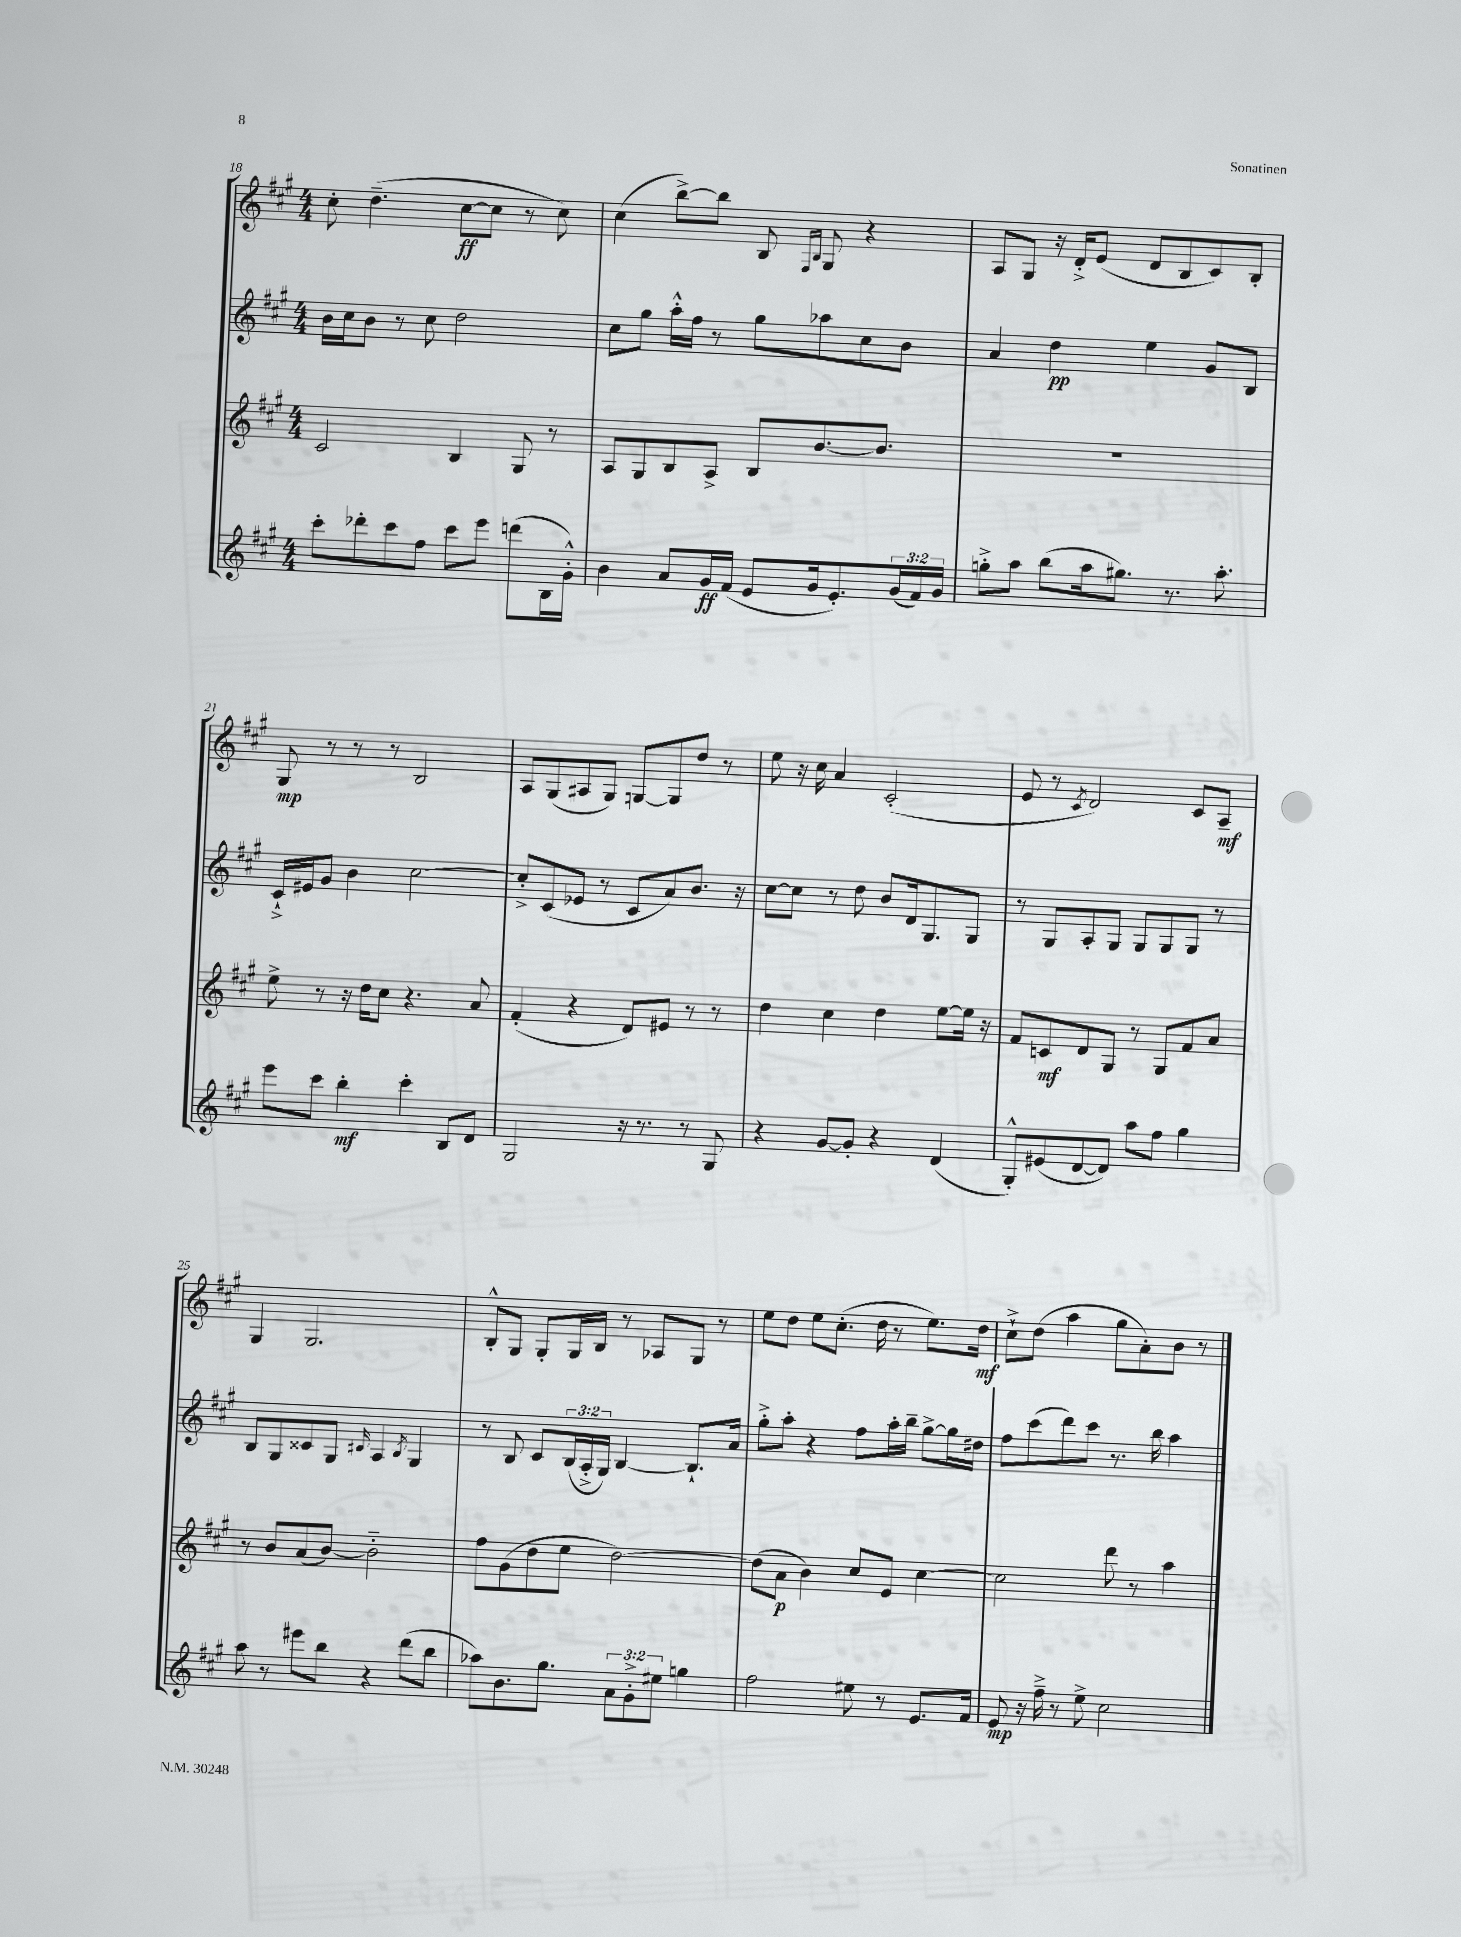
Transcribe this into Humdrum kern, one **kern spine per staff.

**kern	**dynam	**kern	**dynam	**kern	**dynam	**kern	**dynam
*part4	*part4	*part3	*part3	*part2	*part2	*part1	*part1
*staff4	*staff4	*staff3	*staff3	*staff2	*staff2	*staff1	*staff1
*clefG2	*	*clefG2	*	*clefG2	*	*clefG2	*
*k[f#c#g#]	*	*k[f#c#g#]	*	*k[f#c#g#]	*	*k[f#c#g#]	*
*M4/4	*	*M4/4	*	*M4/4	*	*M4/4	*
=18	=18	=18	=18	=18	=18	=18	=18
8ccc#'\L	.	2c#/	.	16b\LL	.	8cc#'\	.
.	.	.	.	16cc#\J	.	.	.
8ddd-X'\	.	.	.	8b\J	.	(4.dd~\	.
8ccc#\	.	.	.	8r	.	.	.
8ff#\J	.	.	.	8cc#\	.	.	.
8ccc#\L	.	4B/	.	2dd\	.	[8cc#\L	ff
8eee\J	.	.	.	.	.	8cc#\J]	.
(8dddn\L	.	8G#/	.	.	.	8r	.
16B\L	.	8r	.	.	.	8cc#\)	.
16g#'^^\JJ)	.	.	.	.	.	.	.
=19	=19	=19	=19	=19	=19	=19	=19
4b\	.	8A/L	.	8cc#\L	.	(4cc#\	.
.	.	8G#/	.	8gg#\J	.	.	.
8a/L	.	8B/	.	16aa'^^\LL	.	[8bb^\L)	.
.	.	.	.	16ff#\JJ	.	.	.
16g#/L	ff	8A^/J	.	8r	.	8bb\J]	.
(16f#/JJ	.	.	.	.	.	.	.
8e/L	.	8B/L	.	8gg#\L	.	8B/	.
.	.	.	.	.	.	16qqF#/LL	.
.	.	.	.	.	.	16qqB/JJ	.
16g#/k	.	[8.b/	.	8aa-X\	.	8G#/	.
8.e'/)	.	.	.	.	.	.	.
.	.	.	.	8cc#\	.	4r	.
.	.	8.b/J]	.	.	.	.	.
(24g#/L	.	.	.	8b\J	.	.	.
24f#/)	.	.	.	.	.	.	.
24g#/JJ	.	.	.	.	.	.	.
=20	=20	=20	=20	=20	=20	=20	=20
8ggn'^\L	.	1r	.	4a/	.	8A/L	.
8aa\J	.	.	.	.	.	8G#/J	.
(8bb\L	.	.	.	4dd\	pp	16r	.
.	.	.	.	.	.	16d'^/KL	.
16aa\k	.	.	.	.	.	(8e/J	.
8.gg#X\J)	.	.	.	.	.	.	.
.	.	.	.	4ee\	.	8d/L	.
8.r	.	.	.	.	.	8B/	.
.	.	.	.	8g#/L	.	8c#/)	.
8.aa'\	.	.	.	.	.	.	.
.	.	.	.	8B/J	.	8B'/J	.
!!LO:LB:g=z
=21	=21	=21	=21	=21	=21	=21	=21
8eee\L	.	8ee^\	.	16c#`^/LL	.	8G#/	mp
.	.	.	.	16e#X/J	.	.	.
8ccc#\J	.	8r	.	8g#/J	.	8r	.
4bb'\	mf	16r	.	4b\	.	8r	.
.	.	16dd\KL	.	.	.	.	.
.	.	8cc#\J	.	.	.	8r	.
4ccc#'\	.	4.r	.	[2cc#\	.	2B/	.
8B/L	.	.	.	.	.	.	.
8d/J	.	8a/	.	.	.	.	.
=22	=22	=22	=22	=22	=22	=22	=22
2G#/	.	(4f#'/	.	8cc#'^/L]	.	8A/L	.
.	.	.	.	(8c#/	.	(8G#/	.
.	.	4r	.	8e-X/J	.	8A#X/	.
.	.	.	.	8r	.	8G#/J)	.
16r	.	8d/L)	.	8c#/L	.	[8Gn/L	.
8.r	.	.	.	.	.	.	.
.	.	8e#X/J	.	8a/)	.	8G/]	.
8r	.	8r	.	8.b/J	.	8dd/J	.
8G#/	.	8r	.	.	.	8r	.
.	.	.	.	16r	.	.	.
=23	=23	=23	=23	=23	=23	=23	=23
4r	.	4dd\	.	[8cc#\L	.	8ee\	.
.	.	.	.	8cc#\J]	.	16r	.
.	.	.	.	.	.	16cc#\	.
[8g#/L	.	4cc#\	.	8r	.	4a/	.
8g#'/J]	.	.	.	8dd\	.	.	.
4r	.	4dd\	.	8b/L	.	(2c#'/	.
.	.	.	.	16d/k	.	.	.
.	.	.	.	8.G#/	.	.	.
(4d/	.	[8ee\L	.	.	.	.	.
.	.	16ee\Jk]	.	8G#/J	.	.	.
.	.	16r	.	.	.	.	.
=24	=24	=24	=24	=24	=24	=24	=24
8G#'^^/L)	.	8f#/L	.	8r	.	8e/	.
(8e#X/	.	8cn/	mf	8G#/L	.	8r	.
.	.	.	.	.	.	8qc#/	.
[8d/	.	8d/	.	8A'/	.	2d/)	.
8d/J])	.	8G#/J	.	8G#/J	.	.	.
8aa\L	.	8r	.	8G#/L	.	.	.
8ff#\J	.	8G#/L	.	8G#/	.	.	.
4gg#\	.	8f#/	.	8G#/J	.	8c#/L	.
.	.	8a/J	.	8r	.	8A~/J	mf
!!LO:LB:g=z
=25	=25	=25	=25	=25	=25	=25	=25
8aa\	.	8r	.	8B/L	.	4G#/	.
8r	.	8b/L	.	8G#/	.	.	.
8eee#X\L	.	(8a/	.	8c##X/	.	2.G#/	.
8bb\J	.	[8b/J)	.	8G#/J	.	.	.
.	.	.	.	16qqc#X/	.	.	.
4r	.	2b\]	.	4A/	.	.	.
.	.	.	.	8qB/	.	.	.
(8ddd\L	.	.	.	4G#/	.	.	.
8bb\J	.	.	.	.	.	.	.
=26	=26	=26	=26	=26	=26	=26	=26
8aa-X\L)	.	8ff#\L	.	8r	.	8B'^^/L	.
8.b\	.	(8g#\	.	8B/	.	8G#/J	.
.	.	8dd\	.	8c#/L	.	8G#'/L	.
8.gg#\J	.	.	.	.	.	.	.
.	.	8ee\J	.	(24B/L	.	16G#/L	.
.	.	.	.	24A'^/	.	.	.
.	.	.	.	.	.	16B/JJ	.
.	.	.	.	24G#/JJ)	.	.	.
12a\L	.	[2dd\)	.	[4B/	.	8r	.
12g#'^\	.	.	.	.	.	.	.
.	.	.	.	.	.	8A-X/L	.
12ee#X\J	.	.	.	.	.	.	.
4ggn\	.	.	.	8.B`/L]	.	8G#/J	.
.	.	.	.	.	.	8r	.
.	.	.	.	16a/Jk	.	.	.
=27	=27	=27	=27	=27	=27	=27	=27
2ff#\	.	(8dd\L]	.	8gg#'^\L	.	8ee\L	.
.	.	8a\J	p	8aa'\J	.	8dd\J	.
.	.	4b\)	.	4r	.	8ee\L	.
.	.	.	.	.	.	(8.cc#'\J	.
8ee#X\	.	8cc#/L	.	8ff#\L	.	.	.
.	.	.	.	.	.	16dd\	.
8r	.	8e/J	.	16aa'\L	.	8r	.
.	.	.	.	16bb~\JJ	.	.	.
8.e/L	.	[4cc#\	.	[8gg#^\L	.	8.ee\L)	.
.	.	.	.	16gg#\L]	.	.	.
16f#/Jk	.	.	.	16dd#X\JJ	.	16dd\Jk	mf
=28	=28	=28	=28	=28	=28	=28	=28
8e/	mp	2cc#\]	.	8ff#\L	.	8cc#`^\L	.
16r	.	.	.	(8ccc#\	.	(8dd\J	.
16ff#~^\	.	.	.	.	.	.	.
8r	.	.	.	8ddd\)	.	4aa\	.
8ee^\	.	.	.	8ccc#\J	.	.	.
2cc#\	.	8ddd\	.	8.r	.	8gg#\L	.
.	.	8r	.	.	.	8a'\)	.
.	.	.	.	16bb\	.	.	.
.	.	4aa\	.	4aa\	.	8b\J	.
.	.	.	.	.	.	8r	.
==	==	==	==	==	==	==	==
*-	*-	*-	*-	*-	*-	*-	*-
